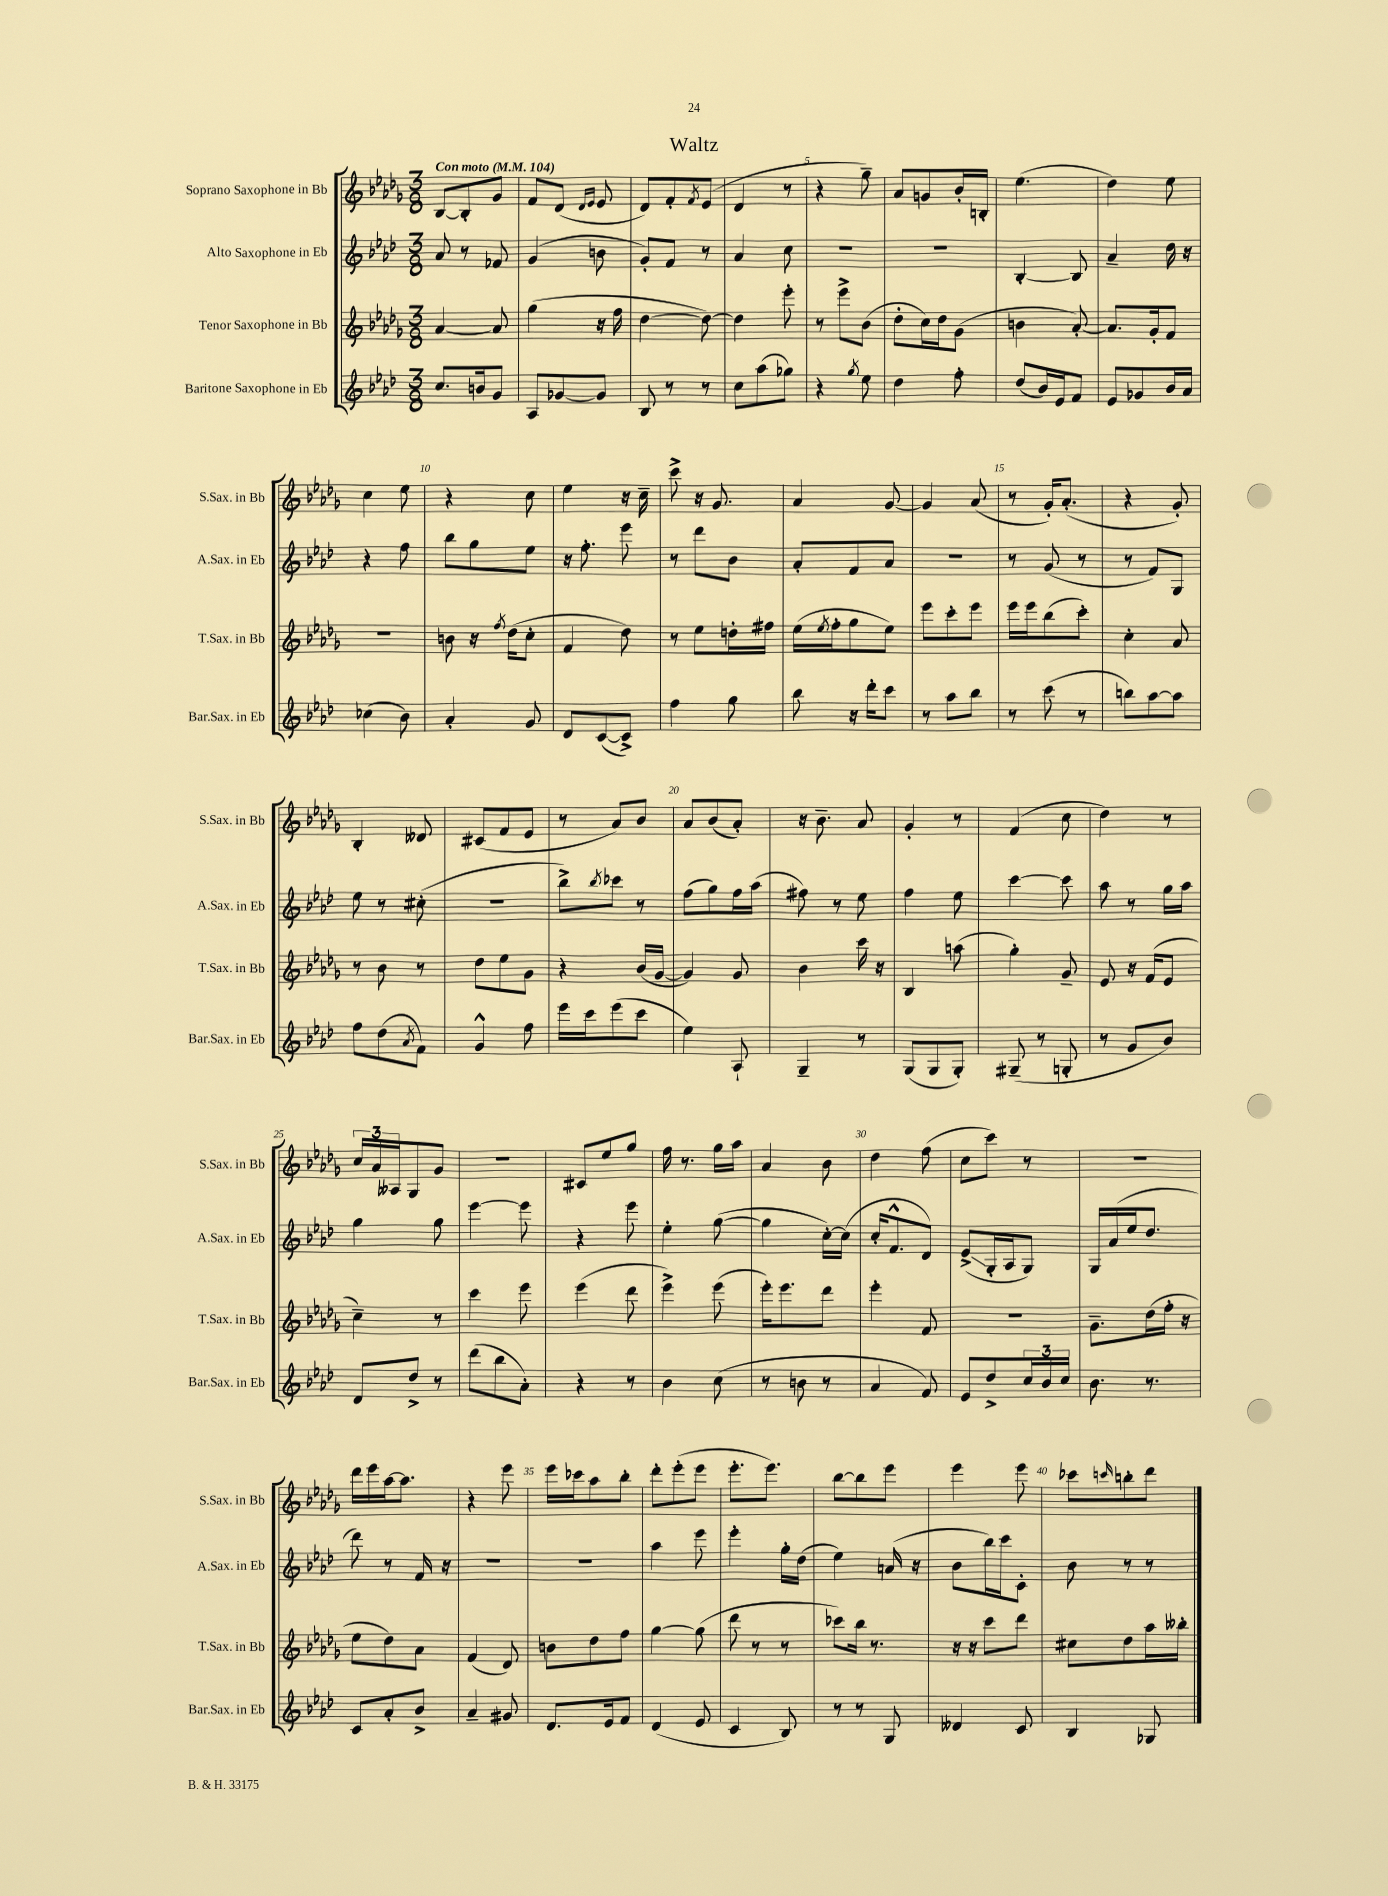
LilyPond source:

\header { title = "Waltz" }
<<
\new StaffGroup <<
\new Staff = "s0" \with { instrumentName = "Soprano Saxophone in Bb" shortInstrumentName = "S.Sax. in Bb" } {
    \clef treble \key des \major \numericTimeSignature \time 3/8 \tempo "Con moto" 4 = 104
    bes8~ bes8-. ges'8 |
    f'8 des'8( \grace { des'16 ees'16 } ees'8 |
    des'8) f'8-. \acciaccatura { f'8 } ees'8( |
    des'4 r8 |
    r4 ges''8--) |
    aes'8 g'8 bes'16-. b16-. |
    ees''4.( |
    des''4) ees''8 |
    c''4 ees''8 |
    r4 c''8 |
    ees''4 r16 c''16-- |
    c'''8-> r16 ges'8. |
    aes'4 ges'8~ |
    ges'4 aes'8( |
    r8 ges'16-.) aes'8.-.( |
    r4 ges'8-.) |
    bes4-. deses'8 |
    cis'8( f'8 ees'8 |
    r8 aes'8) bes'8 |
    aes'8 bes'8( aes'8-.) |
    r16 bes'8.-- aes'8 |
    ges'4-. r8 |
    f'4( c''8 |
    des''4) r8 |
    \tuplet 3/2 { c''16 aes'16 aeses16 } ges8 ges'8 |
    R4. |
    cis'8 ees''8 ges''8 |
    f''16 r8. ges''16 aes''16 |
    aes'4 bes'8 |
    des''4 f''8( |
    c''8 c'''8) r8 |
    R4. |
    des'''16 ees'''16 aes''16~ aes''8. |
    r4 ees'''8 |
    ees'''16 ces'''16 aes''8 bes''8-. |
    des'''8-. ees'''8-.( ees'''8 |
    ees'''8.-. ees'''8.) |
    bes''8~ bes''8 ees'''8 |
    ees'''4 ees'''8 |
    ces'''8 \grace { c'''16 } b''8-. des'''8 \bar "|." |
}
\new Staff = "s1" \with { instrumentName = "Alto Saxophone in Eb" shortInstrumentName = "A.Sax. in Eb" } {
    \clef treble \key aes \major \numericTimeSignature \time 3/8
    aes'8 r8 fes'8 |
    g'4( b'8 |
    g'8-.) f'8 r8 |
    aes'4 c''8 |
    R4. |
    R4. |
    bes4~-. bes8 |
    aes'4-- des''16 r16 |
    r4 f''8 |
    bes''8 g''8 ees''8 |
    r16 f''8.-. ees'''8 |
    r8 des'''8 bes'8 |
    aes'8-. f'8 aes'8 |
    R4. |
    r8 g'8( r8 |
    r8 f'8) g8 |
    ees''8 r8 cis''8-.( |
    R4. |
    bes''8->) \acciaccatura { bes''8 } ces'''8 r8 |
    f''8( g''8) f''16 aes''16( |
    fis''8) r8 ees''8 |
    f''4 ees''8 |
    c'''4~ c'''8 |
    aes''8 r8 g''16 aes''16 |
    g''4 g''8 |
    ees'''4~ ees'''8 |
    r4 ees'''8 |
    ees''4-. g''8~( |
    g''4 c''16~-.) c''16( |
    c''16-. f'8.-^ des'8) |
    ees'8->\glissando( g16-. aes16 g8) |
    g16 aes'16( ees''16 des''8. |
    des'''8) r8 f'16 r16 |
    R4. |
    R4. |
    aes''4 ees'''8 |
    ees'''4-. g''16-. des''16( |
    ees''4) a'16( r16 |
    bes'8 bes''16) c'''16 c'8-. |
    bes'8 r8 r8 \bar "|." |
}
\new Staff = "s2" \with { instrumentName = "Tenor Saxophone in Bb" shortInstrumentName = "T.Sax. in Bb" } {
    \clef treble \key des \major \numericTimeSignature \time 3/8
    aes'4~ aes'8 |
    ges''4( r16 f''16 |
    des''4~ des''8~) |
    des''4 ees'''8-. |
    r8 ees'''8-> bes'8( |
    des''8-. c''16) des''16 ges'8( |
    b'4 aes'8~-.) |
    aes'8. ges'16-. f'8 |
    R4. |
    b'8 r16 \acciaccatura { f''8 } des''16( c''8-. |
    f'4 des''8) |
    r8 ees''8 d''16-. fis''16 |
    ees''16( \acciaccatura { ees''8 } f''16-. ges''8 ees''8) |
    ees'''8 c'''8-. ees'''8 |
    ees'''16 ees'''16 bes''8( c'''8-.) |
    c''4-. aes'8 |
    r8 bes'8 r8 |
    des''8 ees''8 ges'8 |
    r4 bes'16( ges'16~ |
    ges'4) ges'8 |
    bes'4 c'''16 r16 |
    bes4 a''8( |
    ges''4-.) ges'8-- |
    ees'8 r16 f'16( ees'8 |
    c''4--) r8 |
    c'''4 ees'''8 |
    ees'''4( des'''8 |
    ees'''4->) ees'''8( |
    ees'''16-.) ees'''8. des'''8 |
    ees'''4-. f'8 |
    R4. |
    ges'8.-- des''16( f''16-. r16 |
    ees''8 des''8) aes'8 |
    f'4( des'8) |
    b'8 des''8 f''8 |
    ges''4~ ges''8( |
    des'''8 r8 r8 |
    ces'''8) bes''16 r8. |
    r16 r16 c'''8 des'''8 |
    cis''8 des''8 aes''16 beses''16-. \bar "|." |
}
\new Staff = "s3" \with { instrumentName = "Baritone Saxophone in Eb" shortInstrumentName = "Bar.Sax. in Eb" } {
    \clef treble \key aes \major \numericTimeSignature \time 3/8
    c''8. b'16 g'8 |
    aes8 ges'8~ ges'8 |
    bes8 r8 r8 |
    c''8 aes''8( ges''8) |
    r4 \acciaccatura { g''8 } ees''8 |
    des''4 f''8-. |
    des''8( bes'16) ees'16 f'8 |
    ees'8 ges'8 bes'16 aes'16 |
    ces''4( bes'8) |
    aes'4-. g'8 |
    des'8 c'8~( c'8->) |
    f''4 g''8 |
    bes''8 r16 des'''16-. c'''8 |
    r8 aes''8 bes''8 |
    r8 c'''8( r8 |
    b''8) aes''8~ aes''8 |
    f''8 des''8( \acciaccatura { aes'8 } f'8) |
    g'4-^ f''8 |
    ees'''16 c'''16 ees'''8( c'''8 |
    ees''4) aes8-! |
    g4-- r8 |
    g8( g8 g8-.) |
    gis8--( r8 g8-. |
    r8 g'8 bes'8) |
    des'8 des''8-> r8 |
    des'''8( bes''8 aes'8-.) |
    r4 r8 |
    bes'4 c''8( |
    r8 b'8 r8 |
    aes'4 f'8) |
    ees'8 des''8-> \tuplet 3/2 { c''16 bes'16 c''16 } |
    bes'8. r8. |
    c'8 aes'8-. bes'8-> |
    aes'4-- gis'8 |
    des'8. ees'16 f'8 |
    des'4( ees'8 |
    c'4 bes8) |
    r8 r8 g8 |
    deses'4 c'8 |
    bes4 ges8 \bar "|." |
}
>>
>>
\layout { \context { \Score \override BarNumber.break-visibility = ##(#f #t #t) barNumberVisibility = #(every-nth-bar-number-visible 5) } }
